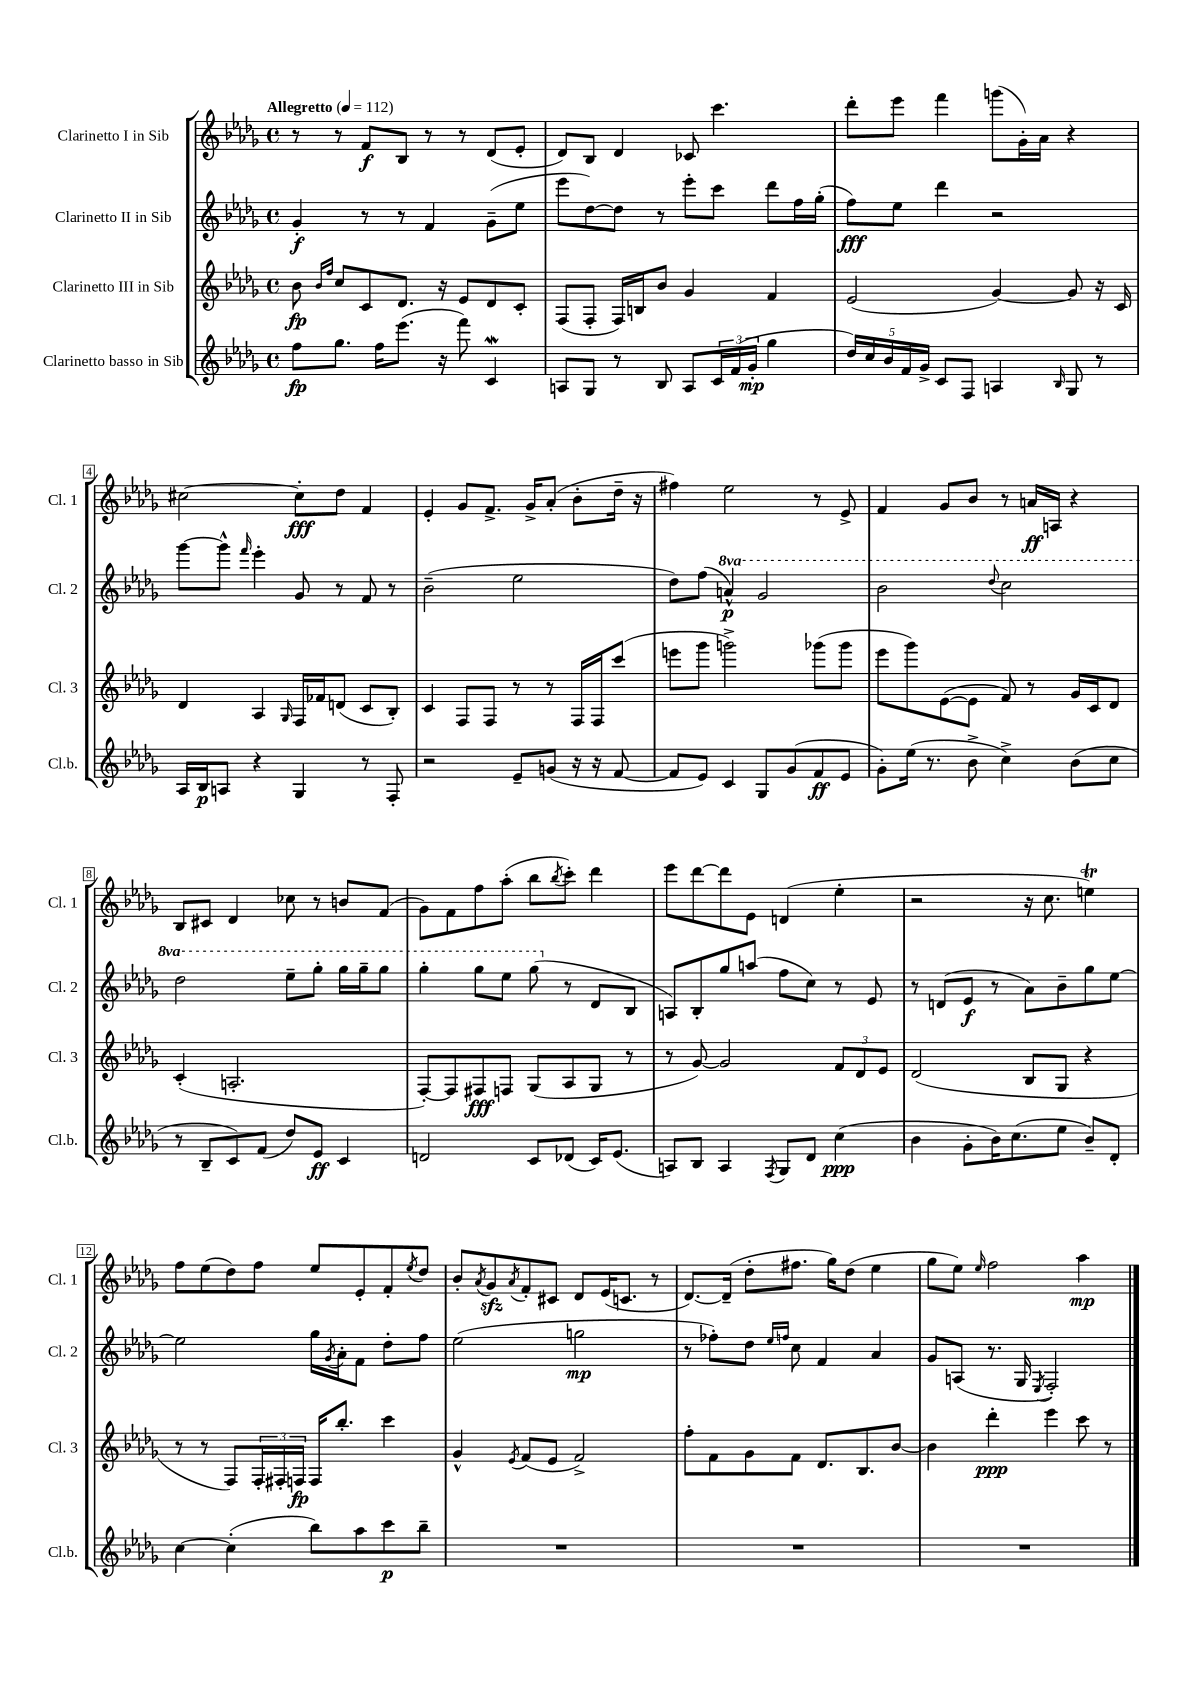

**kern	**kern	**kern	**kern
*staff4	*staff3	*staff2	*staff1
*clefG2	*clefG2	*clefG2	*clefG2
*k[b-e-a-d-g-]	*k[b-e-a-d-g-]	*k[b-e-a-d-g-]	*k[b-e-a-d-g-]
*M4/4	*M4/4	*M4/4	*M4/4
*met(c)	*met(c)	*met(c)	*met(c)
*MM112	*MM112	*MM112	*MM112
8ff	8b-	4g-'	8r
.	16qqb-	.	.
.	16qqff	.	.
8.gg-	8cc	.	8r
.	8c	8r	8f
16ff	.	.	.
(8.eee-	8.d-	8r	8B-
.	.	4f	8r
16r	16r	.	.
8fff)	8e-	.	8r
4c	8d-	(8g-~	(8d-
.	8c'	8ee-	8e-'
=	=	=	=
8A	(8F	8eee-	8d-)
8G-	8F'	[8dd-)	8B-
8r	16F)	8dd-]	4d-
.	16B	.	.
8B-	8b-	8r	.
8A	4g-	8eee-'	8c-
24c	.	8ccc	4.ccc
(24f	.	.	.
24g-'	.	.	.
4gg-	4f	8ddd-	.
.	.	16ff	.
.	.	(16gg-'	.
=	=	=	=
20dd-)	(2e-	8ff)	8ddd-'
20cc	.	.	.
20b-	.	.	.
.	.	8ee-	8eee-
20f	.	.	.
20g-^	.	.	.
8c	.	4ddd-	4fff
8F	.	.	.
4A	[4g-)	2r	(8ggg
.	.	.	16g-')
.	.	.	16a-
16qqB-	.	.	.
8G-	8g-]	.	4r
8r	16r	.	.
.	16c	.	.
=	=	=	=
16A-	4d-	[8ggg-	[2cc#
16B-	.	.	.
8A	.	8ggg-^^]	.
.	.	16qqfff	.
4r	4A-	4eee-'	.
.	16qqG-	.	.
4G-	16F	8g-	8cc#']
.	16f-	.	.
.	(8d	8r	8dd-
8r	8c	8f	4f
8F'	8B-')	8r	.
=	=	=	=
2r	4c	(2b-~	4e-'
.	8F	.	8g-
.	8F	.	8.f^
8e-~	8r	2ee-	.
.	.	.	16g-^
(8g	8r	.	(8a-'
16r	16F	.	8b-'
16r	16F	.	.
[8f	(8ccc	.	16dd-~
.	.	.	16r
=	=	=	=
8f]	8eee	8dd-)	4ff#)
8e-)	8ggg-	(8ff	.
4c	2ggg^)	4aa^^)	2ee-
8G-	.	2gg-	.
(8g-	.	.	.
8f	(8ggg-	.	8r
8e-	8ggg-	.	8e-^
=	=	=	=
8g-')	8eee-	2bb-	4f
(16ee-	8ggg-)	.	.
8.r	.	.	.
.	([8e-	.	8g-
8b-^	8e-]	.	8b-
.	.	8qqddd-	.
4cc^)	8f)	2ccc	8r
.	8r	.	16a
.	.	.	16A
(8b-	16g-	.	4r
.	16c	.	.
8cc	8d-	.	.
=	=	=	=
8r	(4c'	2ddd-	8B-
8B-~	.	.	8c#
8c)	2.A'	.	4d-
(8f	.	.	.
8dd-)	.	8eee-~	8cc-
8e-	.	8ggg-'	8r
4c	.	16ggg-	8b
.	.	16ggg-~	.
.	.	8ggg-	(8f
=	=	=	=
2d	[8F')	4ggg-'	8g-)
.	8F]	.	8f
.	8F#	8ggg-	8ff
.	8F	8eee-	(8aa-'
8c	(8G-	(8ggg-	8bb-
.	.	.	8qbb-
(8d-	8A-	8r	8ccc')
16c)	8G-	8d-	4ddd-
(8.e-	.	.	.
.	8r	8B-	.
=	=	=	=
8A)	8r	8A)	8eee-
8B-	[8g-)	8B-'	[8ddd-
4A	2g-]	8gg-	8ddd-]
.	.	(8aa	8e-
8qF	.	.	.
8G-	.	8ff	(4d
8d-	.	8cc)	.
(4cc	12f	8r	4ee-'
.	12d-	.	.
.	.	8e-	.
.	12e-	.	.
=	=	=	=
4b-	(2d-	8r	2r
.	.	(8d	.
8g-'	.	8e-	.
16b-)	.	8r	.
(8.cc	.	.	.
.	8B-	8a-)	16r
.	.	.	8.cc
8ee-	8G-	8b-~	.
8b-~)	4r	8gg-	4ee)
8d-'	.	[8ee-	.
=	=	=	=
[4cc	8r	2ee-]	8ff
.	8r	.	(8ee-
(4cc']	8F)	.	8dd-)
.	24F'	.	8ff
.	24F#'	.	.
.	24F	.	.
8bb-)	16F	16gg-	8ee-
.	.	8qg-	.
.	8.bb-'	16a-'	.
8aa-	.	8f	8e-'
8ccc	4ccc	8dd-'	8f'
.	.	.	8qee-
8bb-~	.	8ff	8dd-
=	=	=	=
1r	4g-^^	(2ee-	8b-'
.	.	.	8qa-
.	.	.	8g-
.	8qe-	.	8qa-
.	(8f	.	8f'
.	8e-	.	8c#
.	2f^)	2gg	8d-
.	.	.	(16e-
.	.	.	8.c
.	.	.	8r
=	=	=	=
1r	8ff'	8r	[8.d-)
.	8f	8ff-')	.
.	.	.	(16d-~]
.	8g-	8dd-	8dd-'
.	.	16qqee-	.
.	.	16qqff	.
.	8f	8cc	8.ff#
.	8.d-	4f	.
.	.	.	16gg-)
.	.	.	(8dd-
.	8.B-	.	.
.	.	4a-	4ee-
.	[8b-	.	.
=	=	=	=
1r	4b-]	8g-	8gg-
.	.	(8A	8ee-)
.	.	.	16qqee-
.	4ddd-'	8.r	2ff
.	.	16G-	.
.	.	8qE-	.
.	4eee-	2F')	.
.	8ccc	.	4aa-
.	8r	.	.
==	==	==	==
*-	*-	*-	*-
